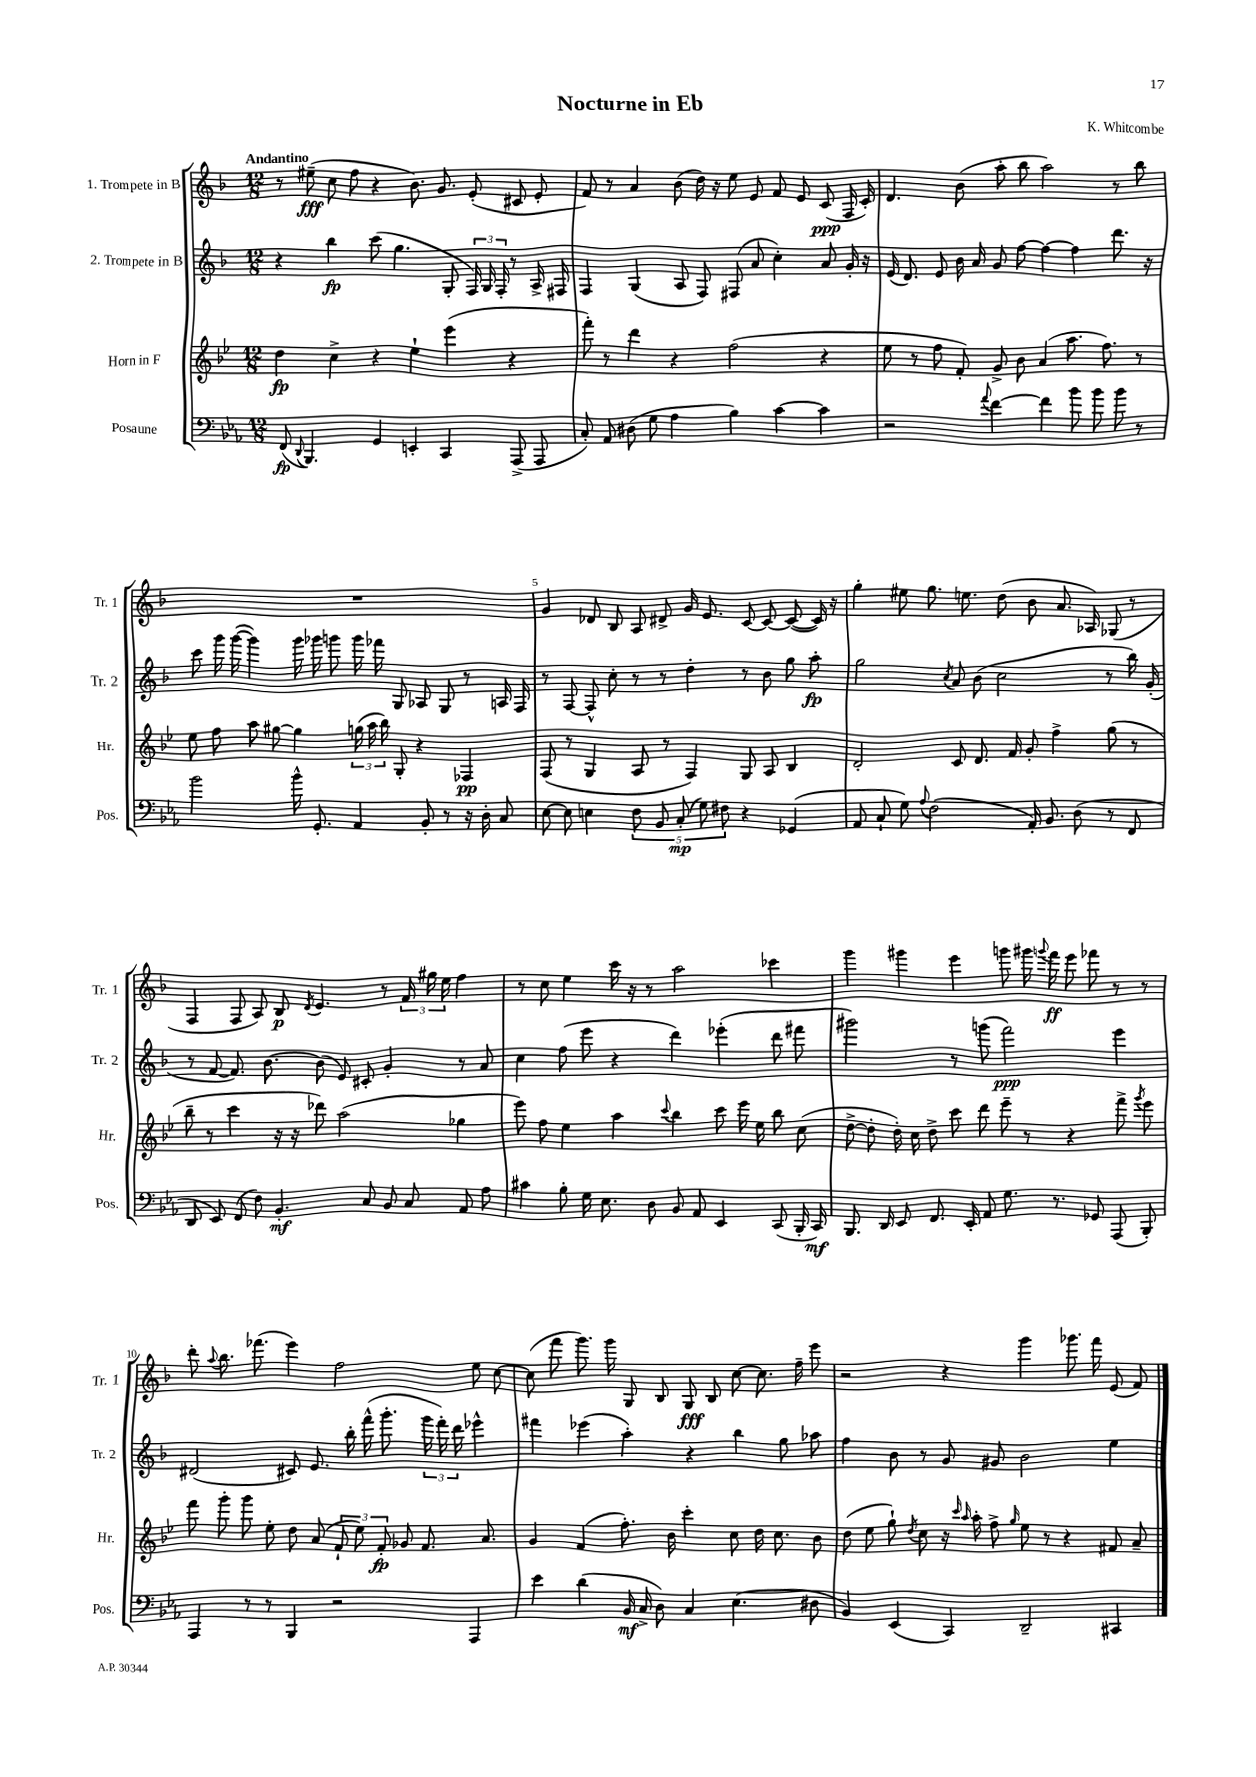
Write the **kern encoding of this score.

**kern	**dynam	**kern	**dynam	**kern	**dynam	**kern	**dynam
*part4	*part4	*part3	*part3	*part2	*part2	*part1	*part1
*staff4	*staff4	*staff3	*staff3	*staff2	*staff2	*staff1	*staff1
*I"Posaune	*	*I"Horn in F	*	*I"2. Trompete in B	*	*I"1. Trompete in B	*
*I'Pos.	*	*I'Hr.	*	*I'Tr. 2	*	*I'Tr. 1	*
*clefF4	*	*clefG2	*	*clefG2	*	*clefG2	*
*k[b-e-a-]	*	*k[b-e-]	*	*k[b-]	*	*k[b-]	*
*M12/8	*	*M12/8	*	*M12/8	*	*M12/8	*
=1	=1	=1	=1	=1	=1	=1	=1
!	!	!	!	!	!	!LO:TX:a:B:t=Andantino	!
(8FF/	fp	4dd\	fp	4r	.	8r	.
8qqDD/	.	.	.	.	.	.	.
4.BBB-/)	.	.	.	.	.	(8ee#X~\	fff
.	.	4cc^\	.	4bb-\	fp	8cc\	.
.	.	.	.	.	.	8ff\	.
4GG/	.	4r	.	(8ccc\	.	4r	.
.	.	.	.	4.gg\	.	.	.
4EEn'/	.	4ee-`\	.	.	.	8.b-\)	.
.	.	.	.	.	.	8.g/	.
4CC/	.	(4eee-\	.	8G'/	.	.	.
.	.	.	.	24F/)	.	(8e'/	.
.	.	.	.	24G/	.	.	.
.	.	.	.	24F'/	.	.	.
(8AAA-^/	.	4r	.	8r	.	8c#X/	.
8AAA-/	.	.	.	16A^/	.	8e'/	.
.	.	.	.	16F#X/	.	.	.
=2	=2	=2	=2	=2	=2	=2	=2
8C'/)	.	8fff'\)	.	4F/	.	8f/)	.
8AA-/	.	8r	.	.	.	8r	.
(8D#X\	.	4ddd\	.	(4G/	.	4a/	.
8G\	.	.	.	.	.	.	.
4A-\	.	4r	.	8A/	.	(8b-\	.
.	.	.	.	8F/)	.	16dd\)	.
.	.	.	.	.	.	16r	.
4B-\)	.	(2ff\	.	(8F#X/	.	8ee\	.
.	.	.	.	8a/	.	8e/	.
[4c\	.	.	.	4cc'\)	.	8f/	.
.	.	.	.	.	.	8e/	.
4c\]	.	4r	.	8a/	.	(8c/	ppp
.	.	.	.	16g'/	.	16F/	.
.	.	.	.	16r	.	16c'/)	.
=3	=3	=3	=3	=3	=3	=3	=3
2r	.	8ee-\	.	(16e/	.	4.d/	.
.	.	.	.	8.d/)	.	.	.
.	.	8r	.	.	.	.	.
.	.	8ff\	.	8e/	.	.	.
.	.	8f'/)	.	16b-\	.	(8b-\	.
.	.	.	.	16a/	.	.	.
8qqa-/	.	.	.	.	.	.	.
[4f\	.	8g^/	.	8g/	.	8aa'\	.
.	.	8b-\	.	[8ff\	.	8bb-\	.
4f\]	.	(4a/	.	4ff\_	.	2aa\)	.
8b-\	.	8.aa\	.	4ff\]	.	.	.
8b-\	.	.	.	.	.	.	.
.	.	8.ff\)	.	.	.	.	.
8b-\	.	.	.	8.ddd\	.	8r	.
8r	.	8r	.	.	.	8bb-\	.
.	.	.	.	16r	.	.	.
!!LO:LB:g=z
=4	=4	=4	=4	=4	=4	=4	=4
2b-\	.	8ee-\	.	8ccc\	.	1.r	.
.	.	8ff\	.	16ggg\	.	.	.
.	.	.	.	([16ggg\	.	.	.
.	.	8aa\	.	4ggg\])	.	.	.
.	.	[8gg#X\	.	.	.	.	.
16b-^^\	.	4gg#\]	.	16ggg\	.	.	.
8.GG'/	.	.	.	16ggg-X\	.	.	.
.	.	.	.	8gggn\	.	.	.
4AA-/	.	(24ggn\	.	16ggg\	.	.	.
.	.	24aa\	.	.	.	.	.
.	.	.	.	16fff-X\	.	.	.
.	.	24bb-\)	.	.	.	.	.
.	.	8G'/	.	8G/	.	.	.
8BB-'/	.	4r	.	8A-X/	.	.	.
8r	.	.	.	8G/	.	.	.
16r	.	4F-X/	pp	8r	.	.	.
16D'\	.	.	.	.	.	.	.
8C/	.	.	.	16An/	.	.	.
.	.	.	.	16F/	.	.	.
=5	=5	=5	=5	=5	=5	=5	=5
[8E-\	.	(8F/	.	8r	.	4g/	.
8E-\]	.	8r	.	[8F/	.	.	.
4En\	.	4G/	.	8F^^/]	.	8d-X/	.
.	.	.	.	8cc'\	.	8B-/	.
10F\	.	8A/	.	8r	.	8A/	.
10BB-/	.	.	.	.	.	.	.
.	.	8r	.	8r	.	8d#X^/	.
(10C'/	mp	.	.	.	.	.	.
.	.	4F/)	.	4dd'\	.	16g/	.
10G\)	.	.	.	.	.	.	.
.	.	.	.	.	.	8.e/	.
10F#X\	.	.	.	.	.	.	.
4r	.	8G/	.	8r	.	[8c/	.
.	.	8A/	.	8b-\	.	8c/_	.
(4GG-X/	.	4B-/	.	8gg\	.	(8c/_	.
.	.	.	.	8aa'\	fp	16c/])	.
.	.	.	.	.	.	16r	.
=6	=6	=6	=6	=6	=6	=6	=6
8AA-/	.	2d'/	.	2gg\	.	4gg'\	.
8C`/	.	.	.	.	.	.	.
8G\)	.	.	.	.	.	8ee#X\	.
8qqA-/	.	.	.	.	.	.	.
(2F\	.	.	.	.	.	8.gg\	.
.	.	.	.	8qcc/	.	.	.
.	.	8c/	.	8a/	.	.	.
.	.	.	.	.	.	8.een\	.
.	.	8.d/	.	(8b-\	.	.	.
.	.	.	.	2cc\	.	(8dd\	.
.	.	16f/	.	.	.	.	.
16AA-'/)	.	8g'/	.	.	.	8b-\	.
8.BB-/	.	.	.	.	.	.	.
.	.	4ff^\	.	.	.	8.a/	.
(8D\	.	.	.	.	.	.	.
.	.	.	.	.	.	16A-X/)	.
8r	.	(8gg\	.	8r	.	(8G-X/	.
8FF/	.	8r	.	16bb-\)	.	8r	.
.	.	.	.	(16g'/	.	.	.
!!LO:LB:g=z
=7	=7	=7	=7	=7	=7	=7	=7
8DD/	.	8bb-~\	.	8r	.	4F/	.
8EE-/)	.	8r	.	[8f/	.	.	.
(8FF/	.	4ccc\	.	8.f/])	.	8F/	.
8F\)	.	.	.	.	.	8A/)	.
.	.	.	.	[8.b-\	.	.	.
4.BB-'/	mf	16r	.	.	.	8B-/	p
.	.	16r	.	.	.	.	.
.	.	.	.	.	.	8qd/	.
.	.	8ddd-X\)	.	(8b-\]	.	4.e/	.
.	.	(2aa\	.	8e/)	.	.	.
8C/	.	.	.	8c#X'/	.	.	.
8BB-/	.	.	.	4g'/	.	8r	.
8C/	.	.	.	.	.	24f/	.
.	.	.	.	.	.	24gg#X\	.
.	.	.	.	.	.	24ee\	.
8AA-/	.	4gg-X\	.	8r	.	4ff\	.
8A-\	.	.	.	8a/	.	.	.
=8	=8	=8	=8	=8	=8	=8	=8
4c#X\	.	8eee-\)	.	4cc\	.	8r	.
.	.	8ff\	.	.	.	8cc\	.
8B-'\	.	4ee-\	.	(8ff\	.	4ee\	.
16G\	.	.	.	8eee\	.	.	.
8.E-\	.	.	.	.	.	.	.
.	.	4aa\	.	4r	.	16ccc\	.
.	.	.	.	.	.	16r	.
8D\	.	.	.	.	.	8r	.
.	.	8qqccc/	.	.	.	.	.
8BB-/	.	4bb-\	.	4ddd\)	.	2aa\	.
8AA-/	.	.	.	.	.	.	.
4EE-/	.	8ccc\	.	(4eee-X'\	.	.	.
.	.	16eee-\	.	.	.	.	.
.	.	16ee-\	.	.	.	.	.
(8CC/	.	8bb-\	.	8ddd\	.	4ccc-X\	.
16BBB-'/	.	(8cc\	.	8fff#X\	.	.	.
16CC/)	mf	.	.	.	.	.	.
=9	=9	=9	=9	=9	=9	=9	=9
8.BBB-/	.	[8dd^\	.	2ggg#X\)	.	4ggg\	.
.	.	8dd'\]	.	.	.	.	.
16DD/	.	.	.	.	.	.	.
8EE-/	.	16dd'\)	.	.	.	4ggg#X\	.
.	.	16cc\	.	.	.	.	.
8.FF/	.	8dd^\	.	.	.	.	.
.	.	8ccc\	.	8r	.	4eee\	.
16EE-'/	.	.	.	.	.	.	.
8AA-/	.	8ddd\	.	(8gggn\	.	.	.
8.G\	.	8eee-~\	.	2fff\)	ppp	8gggn\	.
.	.	8r	.	.	.	16ggg#X\	.
.	.	.	.	.	.	8qqgggn/	.
8.r	.	.	.	.	.	16fff\	ff
.	.	4r	.	.	.	8eee\	.
8GG-X/	.	.	.	.	.	8fff-X\	.
(8AAA-/	.	8fff^\	.	4eee\	.	8r	.
.	.	8qggg/	.	.	.	.	.
8BBB-'/)	.	8eee-\	.	.	.	8r	.
!!LO:LB:g=z
=10	=10	=10	=10	=10	=10	=10	=10
4AAA-/	.	8fff\	.	(2d#X/	.	8ddd'\	.
.	.	.	.	.	.	8qqaa/	.
.	.	8ggg'\	.	.	.	8.bb-\	.
8r	.	8ggg\	.	.	.	.	.
.	.	.	.	.	.	(8.fff-X\	.
8r	.	8ee-'\	.	.	.	.	.
4BBB-/	.	8dd\	.	8c#X/)	.	4eee\)	.
.	.	(8a/	.	8.e/	.	.	.
2r	.	12f`/	.	.	.	2ff\	.
.	.	.	.	16bb-'\	.	.	.
.	.	12ee-\)	.	.	.	.	.
.	.	.	.	(16fff^^\	.	.	.
.	.	12f'/	fp	.	.	.	.
.	.	.	.	8.ggg'\	.	.	.
.	.	8g-X/	.	.	.	.	.
.	.	8.f/	.	24ggg\	.	.	.
.	.	.	.	24fff'\)	.	.	.
.	.	.	.	24ddd\	.	.	.
4AAA-/	.	.	.	4eee-X^^\	.	8ee\	.
.	.	8.a/	.	.	.	.	.
.	.	.	.	.	.	[8cc\	.
=11	=11	=11	=11	=11	=11	=11	=11
4e-\	.	4g/	.	4fff#X\	.	(8cc\]	.
.	.	.	.	.	.	8fff\	.
(4d\	.	(4f/	.	(4eee-X\	.	8.ggg\)	.
.	.	.	.	.	.	16ggg\	.
16BB-/	mf	8.ff'\)	.	4aa'\)	.	8G/	.
16C^/	.	.	.	.	.	.	.
8D\)	.	.	.	.	.	8B-/	.
.	.	16b-\	.	.	.	.	.
4C/	.	4ccc'\	.	4r	.	8G/	fff
.	.	.	.	.	.	8B-/	.
(4.E-\	.	8cc\	.	4bb-\	.	[8cc\	.
.	.	16dd\	.	.	.	8.cc\]	.
.	.	8.cc\	.	.	.	.	.
.	.	.	.	8gg\	.	.	.
.	.	.	.	.	.	16ff~\	.
8D#X\	.	8b-\	.	8aa-X\	.	8eee\	.
=12	=12	=12	=12	=12	=12	=12	=12
4BB-/)	.	(8dd\	.	4ff\	.	2r	.
.	.	8ee-\	.	.	.	.	.
(4EE-/	.	8gg`\)	.	8b-\	.	.	.
.	.	8qdd/	.	.	.	.	.
.	.	8cc\	.	8r	.	.	.
4CC/)	.	16r	.	8g/	.	4r	.
.	.	16qqccc/	.	.	.	.	.
.	.	16qqaa/	.	.	.	.	.
.	.	16aa'\	.	.	.	.	.
.	.	8ff^\	.	8g#X/	.	.	.
.	.	16qqgg/	.	.	.	.	.
2DD~/	.	8ee-\	.	2b-\	.	4ggg\	.
.	.	8r	.	.	.	.	.
.	.	4r	.	.	.	8.ggg-X\	.
.	.	.	.	.	.	16fff\	.
4CC#X/	.	8f#X/	.	4ee\	.	(8e/	.
.	.	8a~/	.	.	.	8f/)	.
==	==	==	==	==	==	==	==
*-	*-	*-	*-	*-	*-	*-	*-
